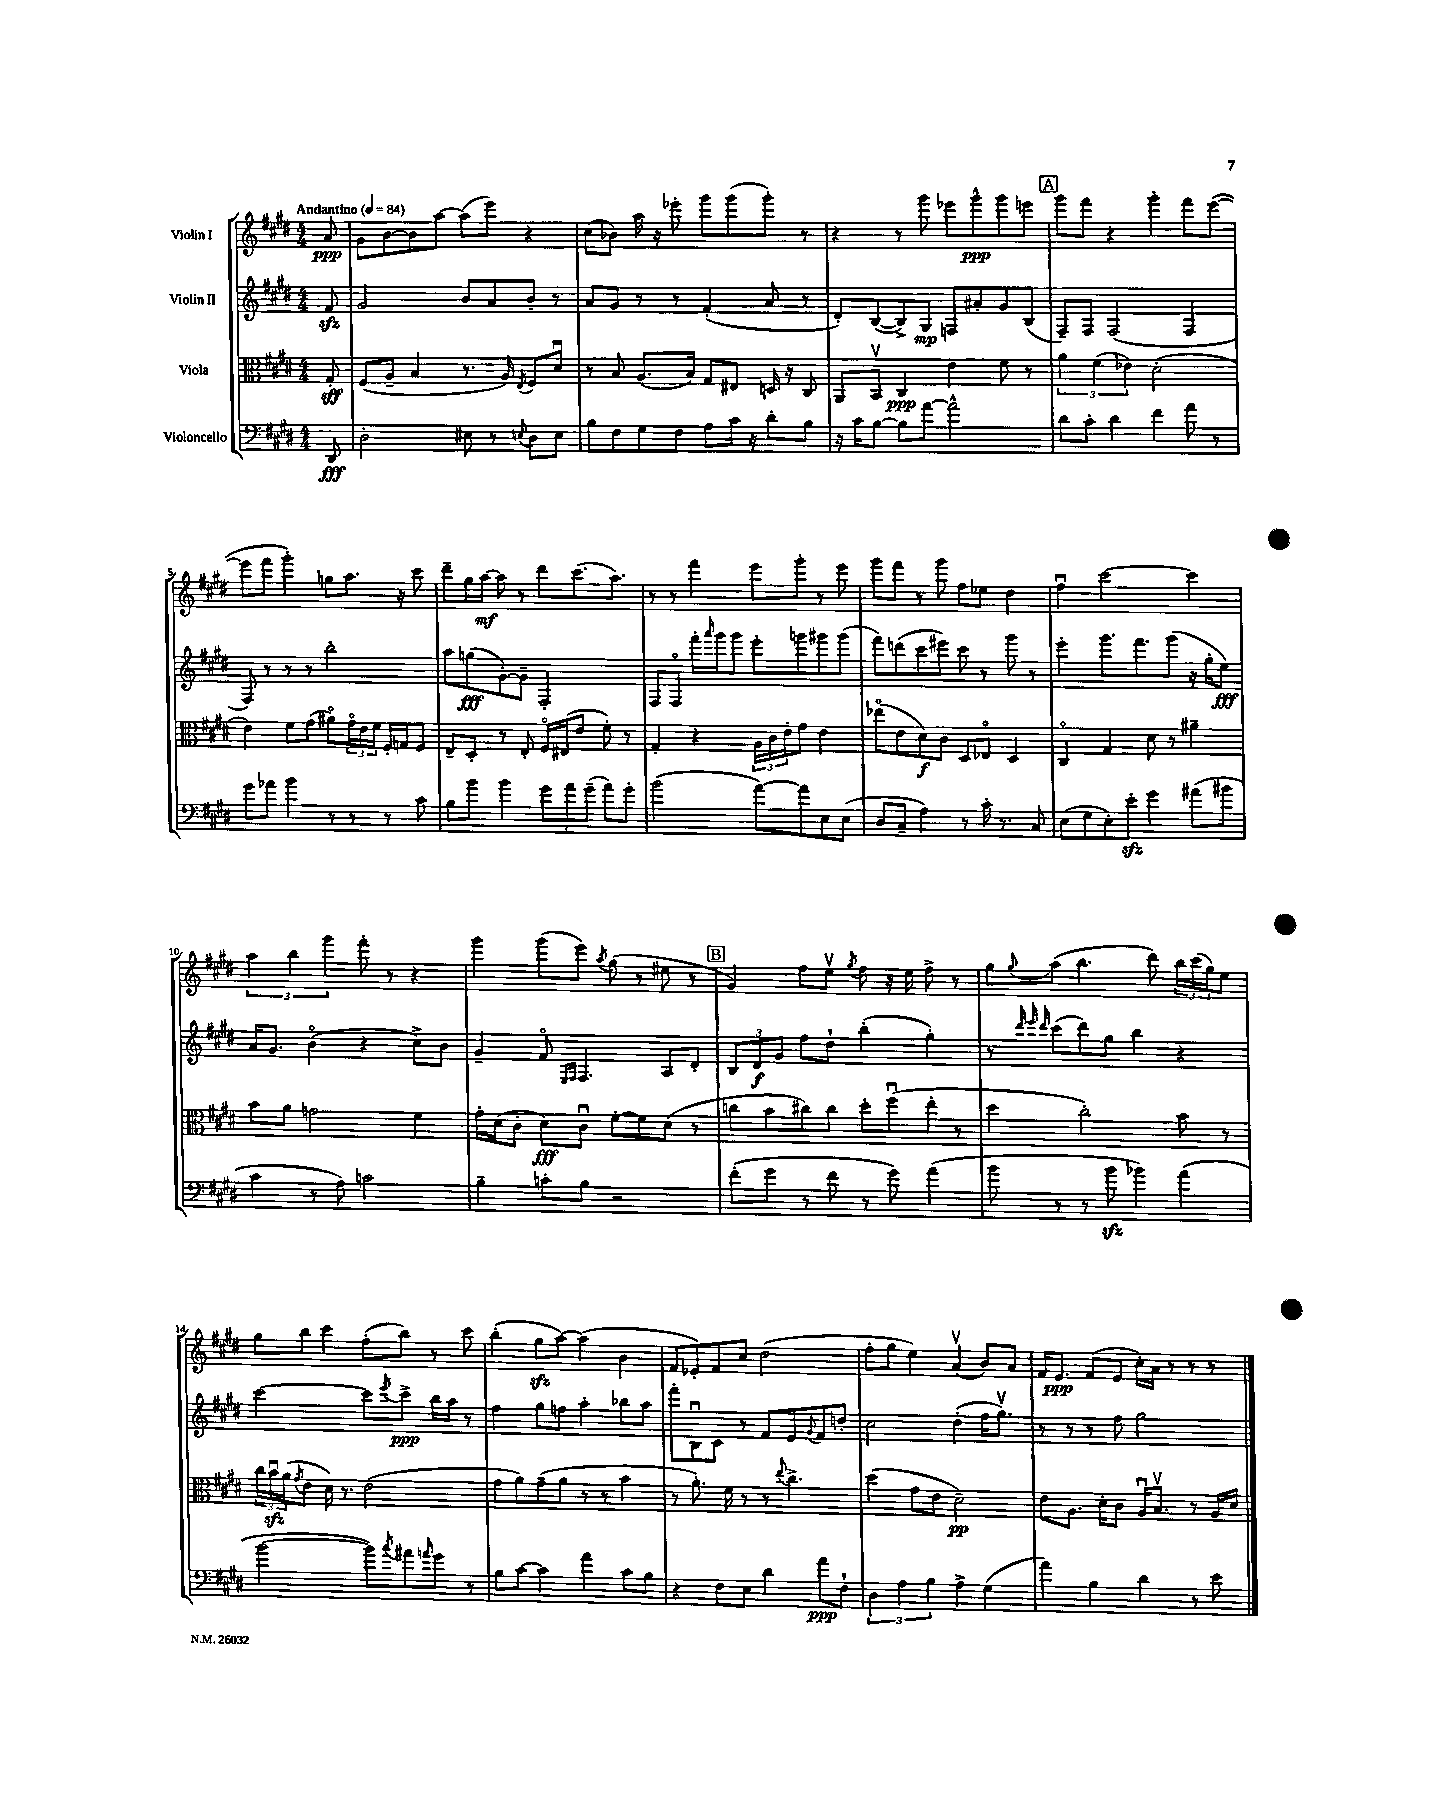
<<
\new StaffGroup <<
\new Staff = "s0" \with { instrumentName = "Violin I" } {
    \clef treble \key e \major \numericTimeSignature \time 4/4 \partial 8 \tempo "Andantino" 4 = 84
    a'8\ppp |
    gis'8 b'8~ b'8 a''8~ a''8( e'''8) r4 |
    cis''8( bes'8) a''16 r16 ees'''8-. gis'''8 gis'''8( gis'''8-.) r8 |
    r4 r8 gis'''8 ees'''8 gis'''8-^\ppp gis'''8 e'''8 |
    \mark \markup { \box "A" } gis'''8 fis'''8 r4 gis'''4-. fis'''8 e'''8~( |
    e'''8 fis'''8 gis'''4-.) g''8 a''8. r16 cis'''8 |
    dis'''8-- gis''16 a''16~\mf a''8 r8 dis'''8 cis'''8.( a''8.) |
    r8 r8 fis'''4 e'''8 gis'''8-. r8 e'''8 |
    gis'''8 fis'''8 r8 gis'''8 fis''8 ees''8 dis''4 |
    fis''4\downbow cis'''2~ cis'''4 |
    \tuplet 3/2 { a''4 b''4 gis'''4 } fis'''8-. r8 r4 |
    gis'''4 gis'''8( e'''8) \acciaccatura { a''8 } gis''8( r8 eis''8 r8 |
    \mark \markup { \box "B" } gis'4) fis''8 e''8\upbow \acciaccatura { gis''8 } fis''8 r16 e''16 fis''8-> r8 |
    gis''8 \appoggiatura { gis''8 } a''8( b''4. dis'''8) \tuplet 3/2 { b''16 cis'''16( gis''16) } e''8 |
    gis''8 b''8 cis'''4 fis''8-.( b''8) r8 cis'''8 |
    b''4-.( gis''8\sfz a''8~) a''4( b'4 |
    fis'8 ees'8-.) fis'8 cis''8 dis''2( |
    fis''8-. gis''8 e''4) a'4\upbow( b'8) a'8 |
    fis'16 e'8.\ppp fis'8( e'8 cis''16-.) a'16 r8 r8 r8 \bar "|." |
}
\new Staff = "s1" \with { instrumentName = "Violin II" } {
    \clef treble \key e \major \numericTimeSignature \time 4/4 \partial 8
    fis'8\sfz |
    gis'2 b'8 a'8 b'8-. r8 |
    a'8 gis'8 r8 r8 fis'4-.( a'8 r8 |
    dis'8-.) b8~( b8->) gis8\mp f8 ais'8-. gis'8 b8( |
    \mark \markup { \box "A" } fis8--) fis8 fis2( fis4 |
    fis8) r8 r8 r8 b''2-. |
    a''8 g''8\fff( gis'8~-.) gis'8-- fis2-. |
    fis8 fis8\flageolet fis'''16-. \grace { a'''16 } gis'''16 gis'''8 e'''8-. g'''8 gis'''8 gis'''8( |
    fis'''8) d'''8( cis'''8 eis'''8) cis'''8 r8 gis'''8 r8 |
    e'''4-. gis'''8. fis'''8. gis'''8( r16 gis''16-. e''8\fff) |
    a'16 gis'8. b'4\flageolet( r4 cis''8->) b'8 |
    gis'4-- fis'8\flageolet \grace { e16 fis16 } fis4. a8 dis'8-. |
    \mark \markup { \box "B" } \tuplet 3/2 { b8 dis'8\f gis'8 } fis''8 dis''8-! b''4-.( gis''4-.) |
    r8 \grace { dis'''32 e'''32 dis'''32 } cis'''8( dis'''8) gis''8 b''4 r4 |
    cis'''2~ cis'''8 \acciaccatura { e'''8 } cis'''8->\ppp b''16 a''16 r8 |
    fis''4 gis''8 f''8 a''4-. bes''8 a''8 |
    fis'''8-. b8\downbow cis'8 r8 fis'8 e'8 \appoggiatura { gis'8 } fis'8 d''8-. |
    cis''2 dis''4-.( fis''16 gis''8.\upbow) |
    r8 r8 r8 fis''8 gis''2 \bar "|." |
}
\new Staff = "s2" \with { instrumentName = "Viola" } {
    \clef alto \key e \major \numericTimeSignature \time 4/4 \partial 8
    gis8-.\sff |
    fis8( a8-- b4 r8. a16) \acciaccatura { e8 } fis8 dis'8\downbow |
    r8 b8 a8.( b16) gis8 eis8 d16 r16 cis8 |
    a,8 b,8\upbow cis4\ppp e'4 fis'8 r8 |
    \mark \markup { \box "A" } \tuplet 3/2 { a'4 fis'4( ees'4) } dis'2-.( |
    e'4) fis'8 gis'8( ais'8\flageolet) \tuplet 3/2 { gis'16\flageolet e'16 fis'16 } fis16-. g16 fis8 |
    e8-- dis8-. r8 e8-. fis16\flageolet eis16( e'8 fis'8-.) r8 |
    gis4-. r4 \tuplet 3/2 { a16 cis'16 e'16-. } gis'8 e'4 |
    ees''8\flageolet( e'8 dis'8\f) cis'8 dis8 ees8\flageolet dis4 |
    cis4\flageolet gis4 dis'8 r8 ais'4-- |
    b'8 a'8 g'2 fis'4 |
    gis'16-. dis'16( cis'8-. dis'8\fff) cis'8\downbow fis'8~-. fis'8 dis'8( r8 |
    \mark \markup { \box "B" } c''8 b'8 cis''8) cis''8 dis''8-. fis''8\downbow( e''8-. r8 |
    dis''4 cis''2-.) b'8 r8 |
    \tuplet 3/2 { cis''16 b'16\downbow\sfz a'16( } \acciaccatura { gis'8 } e'8 dis'16) r8. e'2( |
    gis'8 a'8) gis'8--( a'8 r8 r8 b'4 |
    r8 a'8.-.) fis'16 r8 r8 \appoggiatura { e''8 } cis''4.-> |
    dis''4( gis'8 e'8 dis'2--\pp) |
    e'8 a8. dis'16-. cis'8 a16\downbow b8.\upbow r8 a16 dis'16 \bar "|." |
}
\new Staff = "s3" \with { instrumentName = "Violoncello" } {
    \clef bass \key e \major \numericTimeSignature \time 4/4 \partial 8
    dis,8\fff |
    dis2-. eis8 r8 \appoggiatura { e8 } dis8 e8 |
    b8 fis8 gis8 fis8 a8 cis'16 r16 dis'8-. b8 |
    r16 cis'16 b8~ b8 a'8~ a'2-^ |
    \mark \markup { \box "A" } dis'8 cis'8-. dis'4 fis'4 a'8 r8 |
    gis'8 aes'8 b'4 r8 r8 r8 cis'8 |
    b8 b'8 b'4 \tuplet 3/2 { gis'8 a'8 gis'8--( } a'8) gis'8-. |
    b'2( a'8~) a'8 e8 e8( |
    dis8 cis8-- a4) r8 cis'16-. r8. cis8 |
    e8( gis8 e8-.) e'8-.\sfz gis'4 ais'8( bis'8 |
    cis'4 r8 a8) c'2 |
    b4-- c'8-. b8 r2 |
    \mark \markup { \box "B" } fis'8-.( gis'8 r8 fis'8 r8 gis'8) a'4( |
    b'8 r8 r8 b'8\sfz bes'4) a'4( |
    b'2~ b'8) \acciaccatura { cis''8 } ais'8 \grace { a'16 } gis'8 r8 |
    b8 cis'8~ cis'4 a'4 cis'8 b8 |
    r4 fis8 e8 dis'4 a'8\ppp fis8-! |
    \tuplet 3/2 { dis4 a4 b4 } a4-> gis4( |
    a'4) b4 dis'4 r8 e'8 \bar "|." |
}
>>
>>
